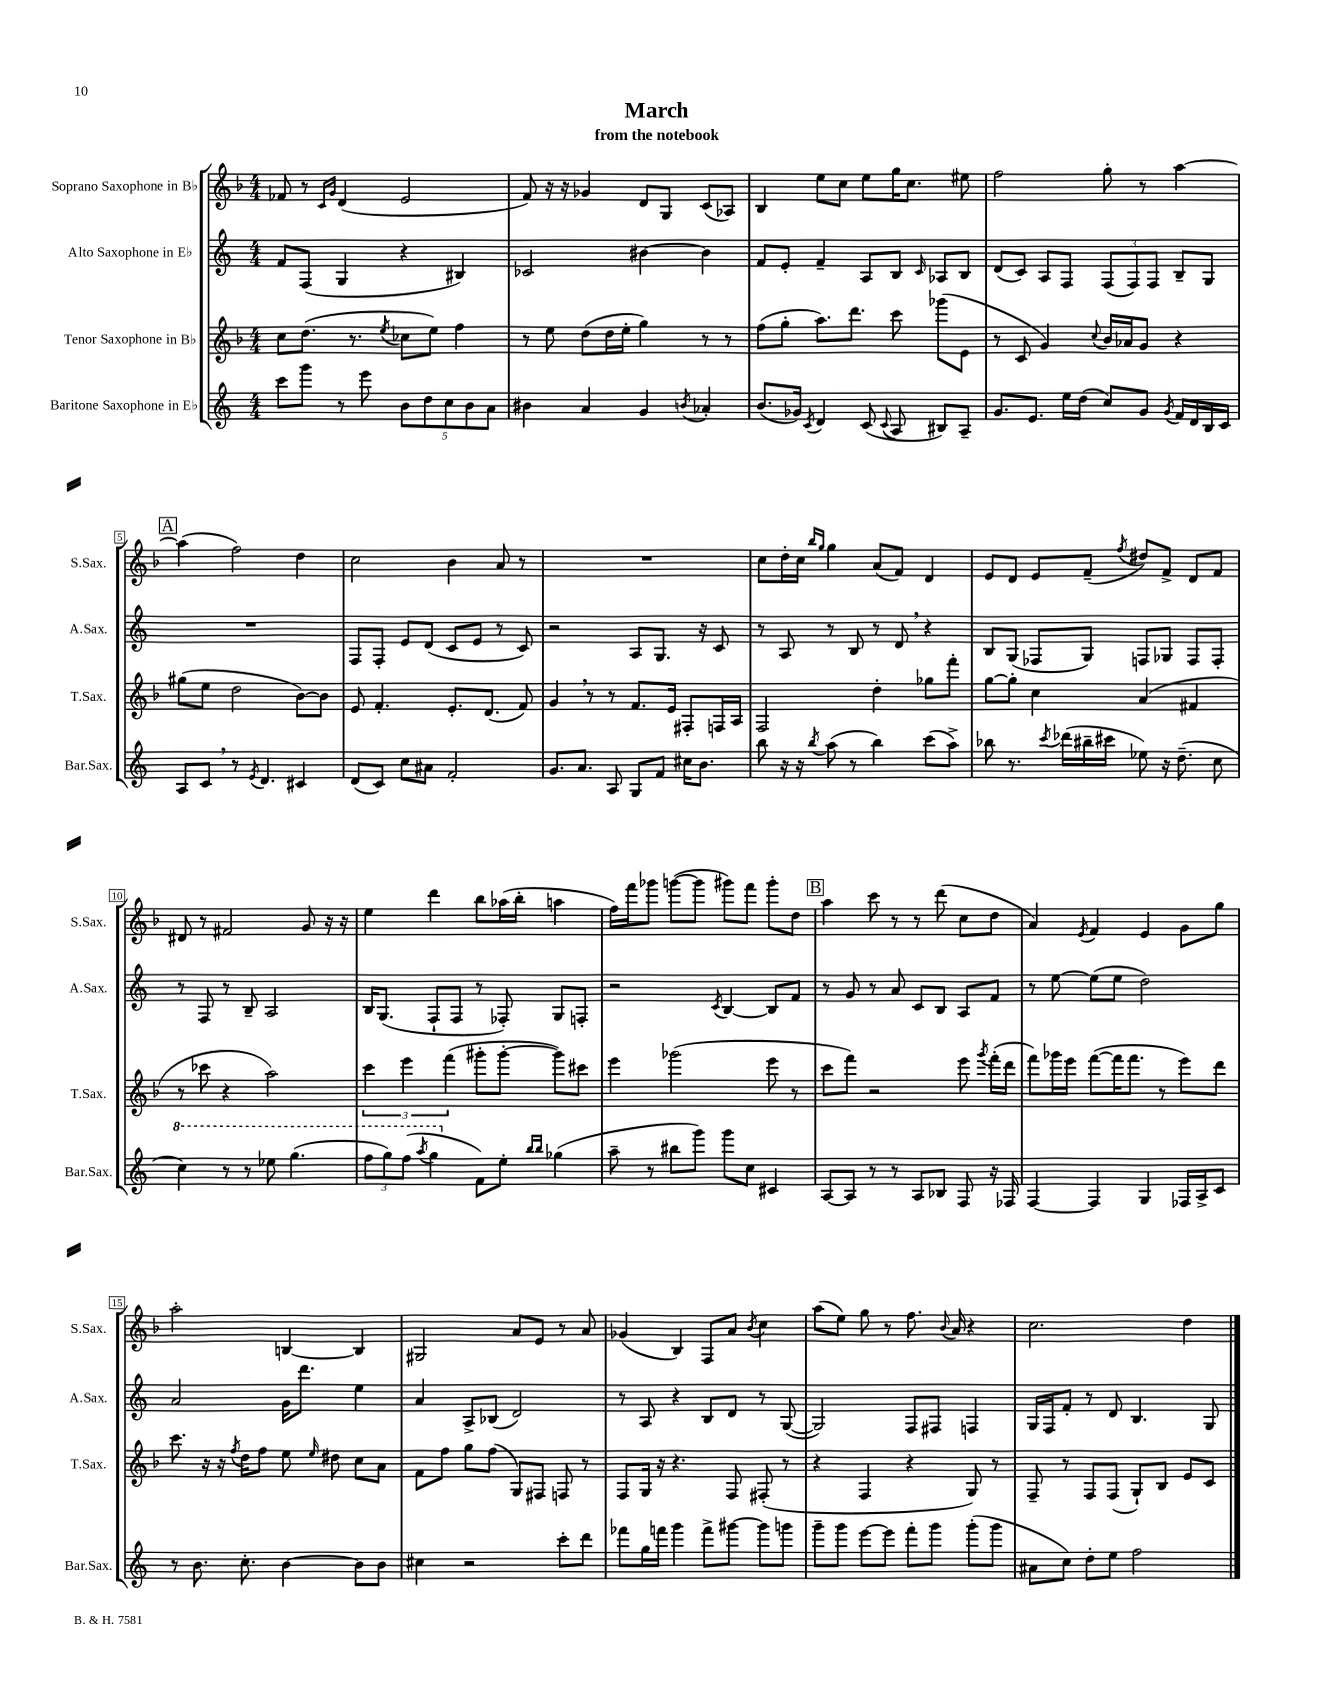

**kern	**kern	**kern	**kern
*staff4	*staff3	*staff2	*staff1
*clefG2	*clefG2	*clefG2	*clefG2
*k[]	*k[b-]	*k[]	*k[b-]
*M4/4	*M4/4	*M4/4	*M4/4
8ccc\L	8cc\L	8f/L	8f-/
8ggg\J	(8.dd\J	(8F/J	8r
.	.	.	16qqc/LL
.	.	.	16qqg/JJ
8r	.	4G/	(4d/
.	8.r	.	.
8eee\	.	.	.
.	8qee/	.	.
10b\L	8cc-\L	4r	2e/
10dd\	.	.	.
.	8ee\J)	.	.
10cc\	.	.	.
.	4ff\	4B#/)	.
10b\	.	.	.
10a\J	.	.	.
=	=	=	=
4b#\	8r	2c-/	8f/)
.	8ee\	.	16r
.	.	.	16r
4a/	(8dd\L	.	4g-/
.	16dd\L	.	.
.	16ee'\JJ	.	.
4g/	4gg\)	[4b#\	8d/L
.	.	.	8G/J
8qb/	.	.	.
4a-'/	8r	4b#\]	(8c/L
.	8r	.	8A-/J)
=	=	=	=
(8.b/L	(8ff\L	8f/L	4B-/
.	8gg'\J	8e'/J	.
16g-/Jk)	.	.	.
8qc/	.	.	.
4d/	8.aa\L)	4f~/	8ee\L
.	.	.	8cc\J
.	8.ddd\J	.	.
(8c/	.	8A/L	8ee\L
8qqc/	.	.	.
8A/	8ccc\	8B/J	16gg\K
.	.	.	8.cc\J
.	.	16qqc/	.
8B#/L)	(8ggg-\L	8A-/L	.
8A~/J	8e\J	8B/J	8ee#\
=	=	=	=
8.g/L	8r	(8d/L	2ff\
.	8c/	8c/J)	.
8.e/J	.	.	.
.	4g/)	8A/L	.
16ee\LL	.	8F/J	.
(16dd\JJ	.	.	.
.	8qqcc/	.	.
8cc/L)	16b-/LL	(12F/L	8gg'\
.	16a-/J	.	.
.	.	12F/)	.
8g/J	8g/J	.	8r
.	.	12F/J	.
8qg/	.	.	.
16f/LL	4r	8B~/L	[4aa\
16d/	.	.	.
16B/	.	8G/J	.
16c/JJ	.	.	.
=	=	=	=
8A/L	(8gg#\L	1r	(4aa\]
8c/J	8ee\J	.	.
8r	2dd\	.	2ff\)
8qe/	.	.	.
4.d/	.	.	.
4c#/	[8b-\L)	.	4dd\
.	8b-\]J	.	.
=	=	=	=
(8d/L	8e/	8F/L	2cc\
8c/J)	4.f'/	8F'/J	.
8cc\L	.	8e/L	.
8a#\J	.	(8d/J	.
2f'/	8.e'/L	8c/L	4b-\
.	.	8e/J	.
.	(8.d/J	.	.
.	.	8r	8a/
.	8f/)	8c/)	8r
=	=	=	=
8.g/L	4g/	2r	1r
8.a/J	.	.	.
.	8r	.	.
8A/	8r	.	.
8G/L	8.f/L	8A/L	.
8f/J	.	8.G/J	.
.	16e/Jk	.	.
16cc#\LK	8F#'/L	.	.
8.b\J	.	16r	.
.	16F/L	8c/	.
.	16A/JJ	.	.
=	=	=	=
8bb\	2F/	8r	8cc\L
16r	.	8A/	16dd'\L
16r	.	.	16cc\JJ
.	.	.	16qqbb-/LL
8qbb/	.	.	16qqgg/JJ
(8aa\	.	8r	4gg\
8r	.	8B/	.
4bb\)	4dd'\	8r	(8a/L
.	.	8d/	8f/J)
(8ccc\L	8gg-\L	4r	4d/
8aa^\J)	8fff'\J	.	.
=	=	=	=
8bb-\	[8gg\L	8B/L	8e/L
8.r	8gg'\]J	(8G/J	8d/J
.	4cc\	8F-/L	8e/L
8qccc/	.	.	.
(16ddd-\LL	.	.	.
16bb#~\	.	8G/J)	(8f~/J
16ccc#\JJ	.	.	.
.	.	.	8qff/
8ee-\)	(4a/	8F/L	8dd#/L)
16r	.	8G-/J	8f^/J
(8.dd~\	.	.	.
.	4f#/	8F/L	8d/L
8cc\	.	8F'/J	8f/J
=	=	=	=
4ccc\)	8r	8r	8d#/
.	8ccc-\	8F/	8r
8r	4r	8r	2f#/
8r	.	8B~/	.
8eee-\	2aa\)	2A/	.
(4.ggg\	.	.	.
.	.	.	8g/
.	.	.	16r
.	.	.	16r
=	=	=	=
12fff\L	6ccc\	16B/LK	4ee\
.	.	(8.G/J	.
12ggg\)	.	.	.
(12fff\J	6eee\	.	.
8qaaa/	.	.	.
4ggg\	.	8F`/L	4ddd\
.	(6fff\	.	.
.	.	8F/J	.
8f\L)	8ggg#'\L	8r	8bb-\L
8ee'\J	[8ggg#'\J	8F-'/)	(16aa-\L
.	.	.	16bb-'\JJ
16qqbb/LL	.	.	.
16qqbb/JJ	.	.	.
(4gg-\	8ggg#\]L)	8G/L	4aa\
.	8ccc#\J	8F'/J	.
=	=	=	=
8aa~\	4eee\	2r	16ff\LL)
.	.	.	16fff\J
8r	.	.	8ggg-\J
8bb#\L	(2ggg-\	.	([8ggg\L
8ggg\J)	.	.	8ggg\]J
.	.	8qc/	.
8ggg\L	.	[4B/	8ggg#\L)
8cc\J	.	.	8fff\J
4c#/	8eee\	8B/]L	8ggg#'\L
.	8r	8f/J	8dd\J
=	=	=	=
[8A/L	8ccc\L	8r	4aa\
8A/]J	8fff\J)	8g/	.
8r	2r	8r	8ccc\
8r	.	8a/	8r
8A/L	.	8c/L	8r
8B-/J	.	8B/J	(8ddd\
8F/	8eee\	8A/L	8cc\L
.	8qggg/	.	.
16r	(16fff'\LL	8f/J	8dd\J
16F-/	16ddd\JJ	.	.
=	=	=	=
[4F/	8fff\L)	8r	4a/)
.	16ggg-\L	[8ee\	.
.	16eee\JJ	.	.
.	.	.	8qe/
4F/]	([8fff\L	(8ee\]L	4f/
.	16fff\]K	8ee\J	.
.	8.fff\J	.	.
4G/	.	2dd\)	4e/
.	8r	.	.
16F-/LL	8eee\L)	.	8g\L
16A^/J	.	.	.
8c/J	8ddd\J	.	8gg\J
=	=	=	=
8r	8.ccc\	2a/	2aa'\
8.b\	.	.	.
.	16r	.	.
.	16r	.	.
.	8qff/	.	.
8.cc'\	16dd\LK	.	.
.	8ff\J	.	.
[4b\	8ee\	16g\LK	[4B/
.	.	8.ddd\J	.
.	16qqee/	.	.
.	8dd#\	.	.
8b\]L	8cc\L	4ee\	4B/]
8b\J	8a\J	.	.
=	=	=	=
4cc#\	8f\L	4a/	2G#/
.	8ff\J	.	.
2r	8gg\L	8A^/L	.
.	(8ff\J	(8B-/J	.
.	8G/L)	2d/)	8a/L
.	8F#/J	.	8e/J
8ccc'\L	8F/	.	8r
8ddd\J	8r	.	8a/
=	=	=	=
8fff-\L	8F/L	8r	(4g-/
16gg\L	16G/Jk	8A/	.
16fff\JJ	16r	.	.
4ggg\	4.r	4r	4B-/)
8fff^\L	.	8B/L	8F/L
[8ggg#\J	8F/	8d/J	8a/J
.	.	.	8qb-/
8ggg#\]L	(8F#'/	8r	4cc\
8ggg\J	8r	([8G/	.
=	=	=	=
8ggg~\L	4r	2G/])	(8aa\L
8ggg\J	.	.	8ee\J)
[8eee\L	4F/	.	8gg\
8eee\]J	.	.	8r
8fff'\L	4r	8F/L	8.ff\
8ggg\J	.	8F#/J	.
.	.	.	8qqb-/
.	.	.	16a/
(8ggg'\L	8G/)	4F/	4r
8ggg\J	8r	.	.
=	=	=	=
8a#\L	8F~/	16G/LL	2.cc\
.	.	16F/J	.
8cc\J)	8r	8f'/J	.
8dd'\L	8F/L	8r	.
8ee\J	(8F/J	8d/	.
2ff\	8G`/L)	4.B/	.
.	8B-/J	.	.
.	8e/L	.	4dd\
.	8c/J	8G/	.
==	==	==	==
*-	*-	*-	*-
